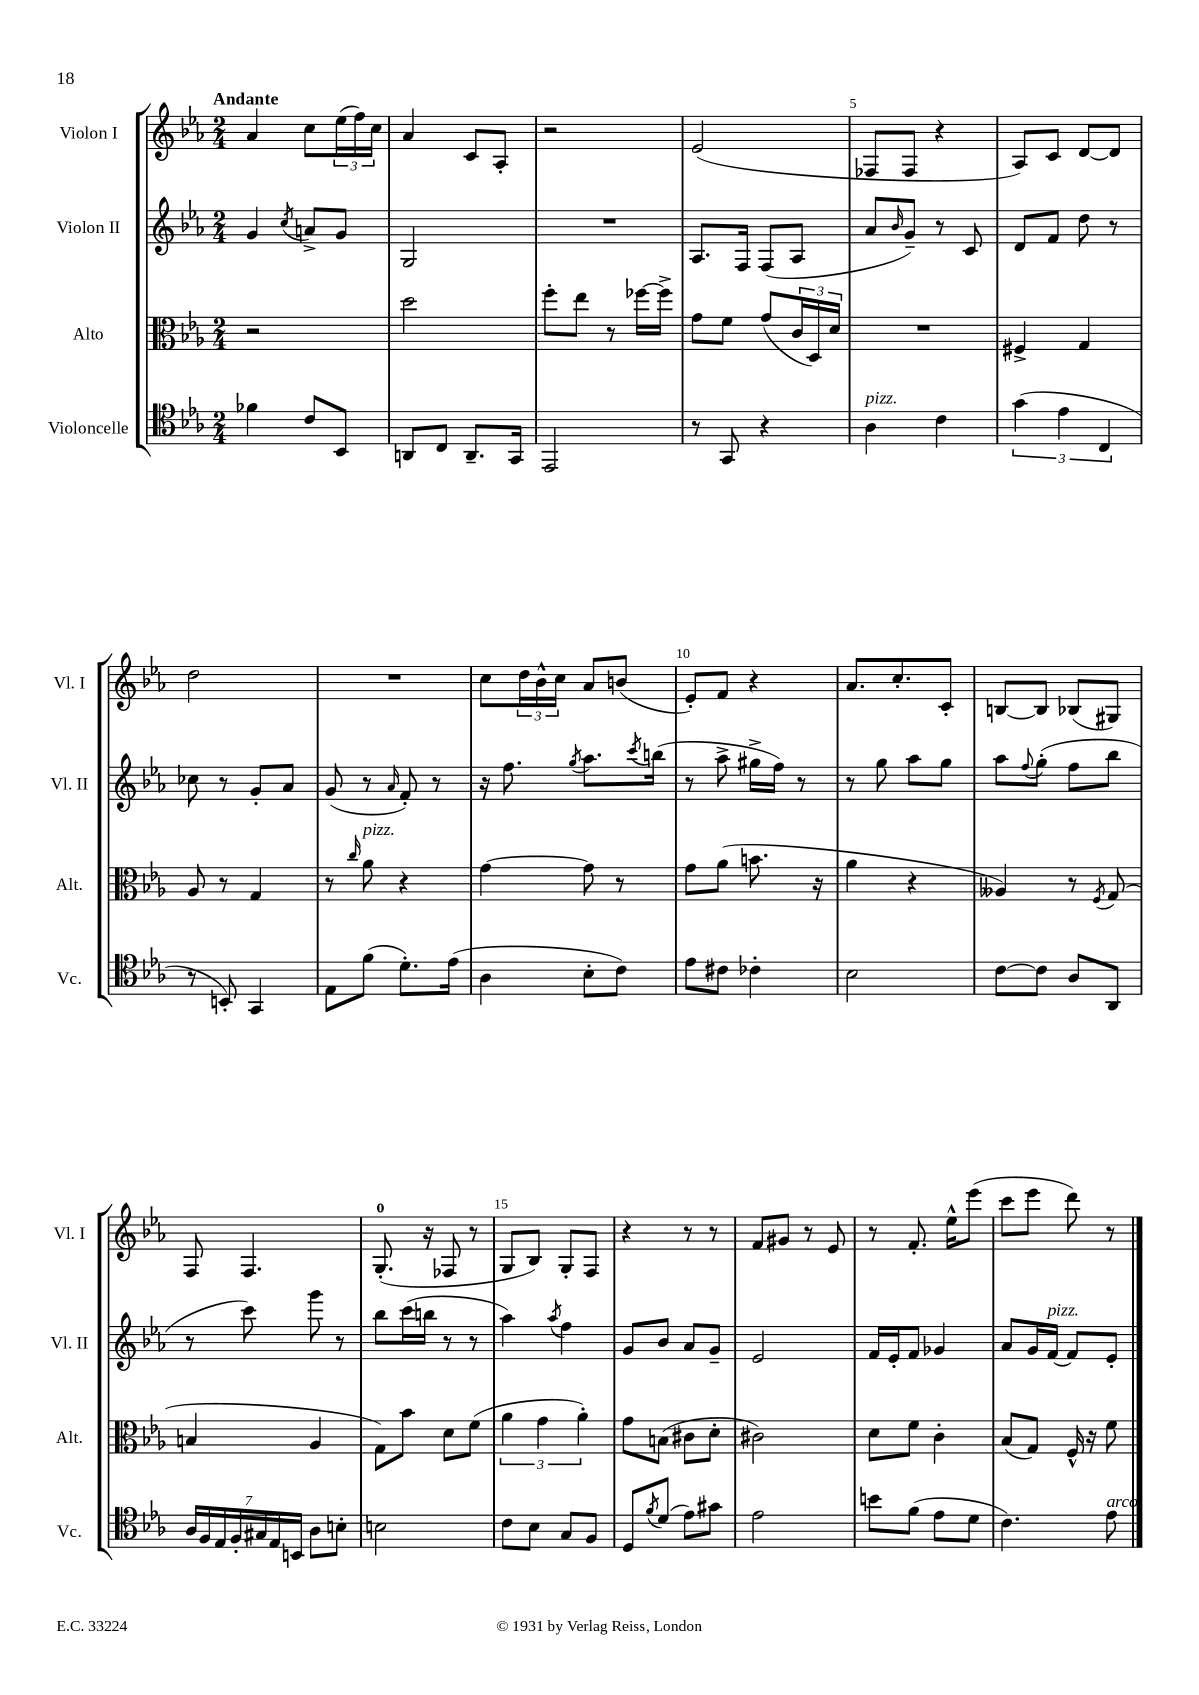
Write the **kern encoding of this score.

**kern	**kern	**kern	**kern
*part4	*part3	*part2	*part1
*staff4	*staff3	*staff2	*staff1
*I"Violoncelle	*I"Alto	*I"Violon II	*I"Violon I
*I'Vc.	*I'Alt.	*I'Vl. II	*I'Vl. I
*clefC4	*clefC3	*clefG2	*clefG2
*k[b-e-a-]	*k[b-e-a-]	*k[b-e-a-]	*k[b-e-a-]
*M2/4	*M2/4	*M2/4	*M2/4
=1	=1	=1	=1
!	!	!	!LO:TX:a:B:t=Andante
4f-X\	2r	4g/	4a-/
.	.	8qcc/	.
8c/L	.	8an^/L	8cc\L
8BB-/J	.	8g/J	(24ee-\L
.	.	.	24ff\)
.	.	.	24cc\JJ
=2	=2	=2	=2
8AAn/L	2dd\	2G/	4a-/
8C/J	.	.	.
8.AA~/L	.	.	8c/L
.	.	.	8A-'/J
16GG/Jk	.	.	.
=3	=3	=3	=3
2EE-/	8ff'\L	2r	2r
.	8ee-\J	.	.
.	8r	.	.
.	[16ff-X\LL	.	.
.	16ff-^\JJ]	.	.
=4	=4	=4	=4
8r	8g\L	8.A-/L	(2e-/
8GG/	8f\J	.	.
.	.	16F/Jk	.
4r	(8g/L	(8F/L	.
.	24c/L	8A-/J	.
.	24D/)	.	.
.	24d/JJ	.	.
=5	=5	=5	=5
!LO:TX:a:i:t=pizz.	!	!	!
4A-\	2r	8a-/L	8F-X/L
.	.	16qqb-/	.
.	.	8g~/J)	8F-/J
4c\	.	8r	4r
.	.	8c/	.
=6	=6	=6	=6
(6g\	4F#X^/	8d/L	8A-/L)
.	.	8f/J	8c/J
6e-\	.	.	.
.	4G/	8dd\	[8d/L
6C/	.	.	.
.	.	8r	8d/J]
!!LO:LB:g=z
=7	=7	=7	=7
8r	8A-/	8cc-X\	2dd\
8BBn'/)	8r	8r	.
4GG/	4G/	8g'/L	.
.	.	8a-/J	.
=8	=8	=8	=8
8E-\L	8r	(8g/	2r
.	16qqcc/	.	.
!	!LO:TX:a:i:t=pizz.	!	!
(8f\J	8a-\	8r	.
.	.	16qqa-/	.
8.d'\L)	4r	8f'/)	.
.	.	8r	.
(16e-\Jk	.	.	.
=9	=9	=9	=9
4A-\	[4g\	16r	8cc\L
.	.	8.ff\	.
.	.	.	24dd\L
.	.	.	24b-^^\
.	.	.	24cc\JJ
.	.	8qgg/	.
8B-'\L	8g\]	8.aa-\L	8a-/L
8c\J)	8r	.	(8bn/J
.	.	8qccc/	.
.	.	(16bbn\Jk	.
=10	=10	=10	=10
8e-\L	8g\L	8r	8e-'/L)
8c#X\J	(8a-\J	8aa-^\	8f/J
4c-X'\	8.bn\	16gg#X^\LL	4r
.	.	16ff\JJ)	.
.	.	8r	.
.	16r	.	.
=11	=11	=11	=11
2B-\	4a-\	8r	8.a-/L
.	.	8gg\	.
.	.	.	8.cc'/
.	4r	8aa-\L	.
.	.	8gg\J	8c'/J
=12	=12	=12	=12
[8c\L	4A--X/)	8aa-\L	[8Bn/L
.	.	8qqff/	.
8c\J]	.	(8gg'\J	8B/J]
8A-/L	8r	8ff\L	(8B-X/L
.	8qF/	.	.
8AA-/J	(8G/	8bb-\J	8G#X/J)
!!LO:LB:g=z
=13	=13	=13	=13
28A-/LL	4Bn/	8r	8F/
28F/	.	.	.
28E-/	.	.	.
28F'/	.	.	.
.	.	8ccc\)	4.F/
28G#X/	.	.	.
28E-/	.	.	.
28BBn/JJ	.	.	.
8A-\L	4A-/	8ggg\	.
8Bn'\J	.	8r	.
=14	=14	=14	=14
2Bn\	8G\L)	8bb-\L	(8.G'/
.	8b-\J	(16ccc\L	.
.	.	16bbn\JJ	16r
.	8d\L	8r	8F-X/
.	(8f\J	8r	8r
=15	=15	=15	=15
8c\L	6a-\	4aa-\)	8G/L
8B-\J	.	.	8B-/J)
.	6g\	.	.
.	.	8qaa-/	.
8G/L	.	4ff\	8G'/L
.	6a-'\)	.	.
8F/J	.	.	8F/J
=16	=16	=16	=16
8D/L	8g\L	8g/L	4r
8qf/	.	.	.
(8d/J	(8Bn\J	8b-/J	.
8e-\L)	8c#X\L	8a-/L	8r
8g#X\J	8d'\J	8g~/J	8r
=17	=17	=17	=17
2e-\	2c#X\)	2e-/	8f/L
.	.	.	8g#X/J
.	.	.	8r
.	.	.	8e-/
=18	=18	=18	=18
8bn\L	8d\L	16f/LL	8r
.	.	16e-'/J	.
(8f\J	8f\J	8f/J	8.f'/
8e-\L	4c'\	4g-X/	.
.	.	.	16ee-^^\KL
8d\J	.	.	(8eee-\J
=19	=19	=19	=19
4.c\)	(8B-/L	8a-/L	8ccc\L
.	8G/J)	16g/L	8eee-\J
!	!	!LO:TX:a:i:t=pizz.	!
.	.	[16f/JJ	.
.	16F^^/	8f/L]	8ddd\)
.	16r	.	.
!LO:TX:a:i:t=arco	!	!	!
8e-\	8f\	8e-'/J	8r
==	==	==	==
*-	*-	*-	*-
